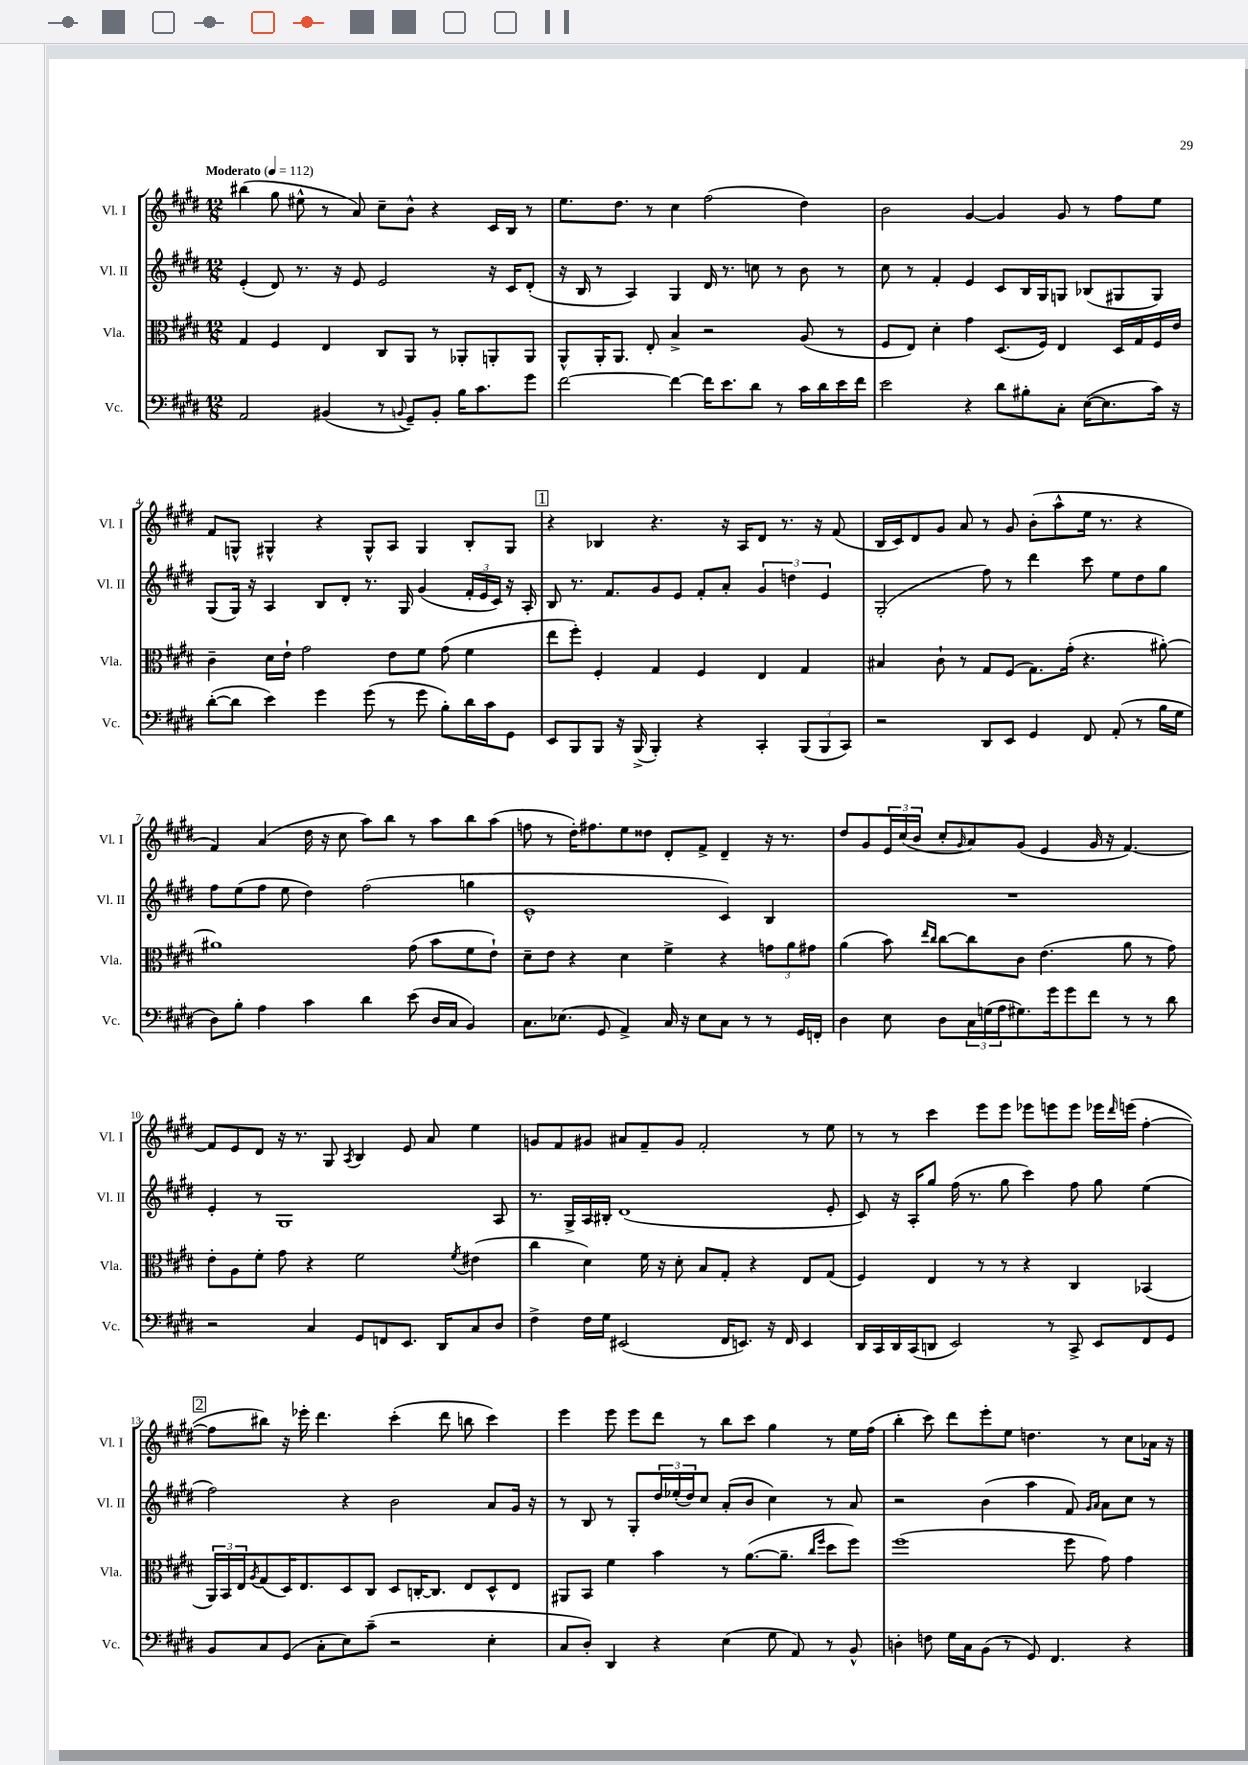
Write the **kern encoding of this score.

**kern	**kern	**kern	**kern
*part4	*part3	*part2	*part1
*staff4	*staff3	*staff2	*staff1
*I"Vc.	*I"Vla.	*I"Vl. II	*I"Vl. I
*I'Vc.	*I'Vla.	*I'Vl. II	*I'Vl. I
*clefF4	*clefC3	*clefG2	*clefG2
*k[f#c#g#d#]	*k[f#c#g#d#]	*k[f#c#g#d#]	*k[f#c#g#d#]
*M12/8	*M12/8	*M12/8	*M12/8
*MM112	*MM112	*MM112	*MM112
=1	=1	=1	=1
!	!	!	!LO:TX:a:B:t=Moderato
2AA/	4G#/	(4e'/	(4bb#X\
.	4F#/	8d#/)	8gg#\
.	.	8.r	8ee#X^^\
(4BB#X/	4E/	.	8r
.	.	16r	.
.	.	8e/	8a/)
8r	8C#/L	2e/	8cc#~\L
8qqBBn/	.	.	.
8GG#~/L)	8AA/J	.	8b^^\J
8BB'/J	8r	.	4r
16B\KL	8AA-X'/L	.	.
8.c#\	.	.	.
.	8AAn'/	16r	16c#/LL
.	.	16c#/KL	16B/JJ
8g#\J	8AA/J	(8d#'/J	8r
=2	=2	=2	=2
[2f#\	8AA^^/L	16r	8.ee\L
.	.	16B/	.
.	16AA'/K	8r	.
.	8.AA/J	.	8.dd#\J
.	.	4A/)	.
.	8E'/	.	8r
4f#\_	4B^/	4G#/	4cc#\
16f#\KL]	2r	16d#/	(2ff#\
8.e\	.	8.r	.
8d#\J	.	8ccn\	.
8r	.	8r	.
16c#\LL	(8A/	8b\	4dd#\)
16d#\	.	.	.
16e\	8r	8r	.
16f#\JJ	.	.	.
=3	=3	=3	=3
2e\	8F#/L	8cc#\	2b\
.	8E/J)	8r	.
.	4d#'\	4f#'/	.
4r	4g#\	4e/	[4g#/
8d#\L	(8.D#/L	8c#/L	4g#/]
8B#X'\	.	16B/L	.
.	16F#/Jk)	16G#/J	.
8C#'\J	4E/	8Gn/J	8g#/
([16E\KL	.	(8B-X/L	8r
8.E\]	.	.	.
.	16D#/LL	8G#X/	8ff#\L
.	16G#/	.	.
16c#\Jk)	16F#/	8G#/J)	8ee\J
16r	16e/JJ	.	.
!!LO:LB:g=z
=4	=4	=4	=4
([8d#'\L	4c#~\	(8G#/L	8f#/L
8d#\J]	.	16G#/Jk)	8Gn^^/J
.	.	16r	.
4e\)	16d#\LL	4A/	4G#X^^/
.	16e`\JJ	.	.
.	2g#\	.	.
4g#\	.	8B/L	4r
.	.	8d#'/J	.
(8g#\	.	8.r	8G#^^/L
8r	8e\L	.	8A/J
.	.	16G#/	.
8g#\	8f#\J	(4g#/	4G#/
8B'\L)	(8g#\	.	.
16d#\L	4f#\	24f#'/LL	8B'/L
.	.	24e/	.
16c#\J	.	.	.
.	.	24c#/JJ)	.
8GG#\J	.	16r	8G#/J
.	.	16A'/	.
!!LO:REH:place=s1:t=1
=5	=5	=5	=5
8EE/L	8ee\L	8B/	4r
8BBB/	8ff#'\J)	8.r	.
8BBB/J	4F#'/	.	4B-X/
.	.	8.f#/L	.
16r	.	.	.
(16BBB^/	.	.	.
4BBB'/)	4G#/	8g#/	4.r
.	.	8e/J	.
4r	4F#/	8f#'/L	.
.	.	8a'/J	16r
.	.	.	16A/KL
4CC#'/	4E/	6g#/	8d#/J
.	.	.	8.r
.	.	6ddn\	.
(12BBB/L	4G#/	.	.
.	.	.	16r
12BBB/	.	6e/	.
.	.	.	(8f#/
12CC#/J)	.	.	.
=6	=6	=6	=6
2r	4B#X/	(2G#'/	16B/LL
.	.	.	16c#/J)
.	.	.	8d#/
.	8c#`\	.	8g#/J
.	8r	.	8a/
8DD#/L	8G#/L	8ff#\)	8r
8EE/J	(8F#/J	8r	8g#/
4GG#/	8.G#\L)	4ddd#\	(8b'\L
.	.	.	8aa^^\
.	(16g#'\Jk	.	.
8FF#/	4.r	8ccc#\	16ee\Jk
.	.	.	8.r
(8AA'/	.	8ee\L	.
8r	.	8dd#\	4r
16B\LL	[8a#X'\)	8gg#\J	.
16G#\JJ	.	.	.
!!LO:LB:g=z
=7	=7	=7	=7
8D#\L)	1a#X]	8ff#\L	4f#/)
8B'\J	.	(8ee\	.
4A\	.	8ff#\J	(4a/
.	.	8ee\	.
4c#\	.	4dd#\)	16dd#\
.	.	.	16r
.	.	.	8cc#\
4d#\	.	(2ff#\	8aa\L)
.	.	.	8bb\J
(8e\	(8g#\	.	8r
16D#/LL	8b\L	.	8aa\L
16C#/JJ	.	.	.
4BB/)	8f#\	4ggn\	8bb\
.	8e`\J)	.	(8aa\J
=8	=8	=8	=8
8.C#\L	8d#~\L	1e^^	8ffn\
.	8e\J	.	8r
(8.E-X\J	.	.	.
.	4r	.	16dd#'\KL)
.	.	.	8.ff#X\
8GG#/	.	.	.
4AA^/)	4d#\	.	8ee\
.	.	.	8dd##X\J
16C#/	4f#^\	.	8d#'/L
16r	.	.	.
8E-\L	.	.	8f#^/J
8C#\J	4r	4c#/)	4d#~/
8r	.	.	.
8r	12gn\L	4B/	16r
.	.	.	8.r
.	12a\	.	.
16GG#/LL	.	.	.
.	12g#X\J	.	.
16FFn'/JJ	.	.	.
=9	=9	=9	=9
4D#\	(4a\	1.r	8dd#/L
.	.	.	8g#/
8E\	8b\)	.	24e/L
.	.	.	(24cc#/
.	.	.	24b/JJ
.	16qqee/LL	.	.
.	16qqcc#/JJ	.	.
8D#\L	[8cc#\L	.	8cc#'/L
.	.	.	16qqg#/
24C#\L	8cc#\]	.	8a/)
(24Gn\	.	.	.
24A\J	.	.	.
8.G#X\)	8c#\J	.	(8g#/J
.	(4.e\	.	4e/
16g#\k	.	.	.
8g#\	.	.	.
8f#\J	.	.	16g#/
.	.	.	16r
8r	8a\	.	[4.f#/)
8r	8r	.	.
8d#\	8g#\)	.	.
!!LO:LB:g=z
=10	=10	=10	=10
2r	8e'\L	4e'/	8f#/L]
.	8A\	.	8e/
.	8f#'\J	8r	8d#/J
.	8g#\	1G#	16r
.	.	.	8.r
4C#/	4r	.	.
.	.	.	8G#/
.	.	.	8qA/
8GG#/L	2f#\	.	4B/
8FFn/	.	.	.
8.EE/J	.	.	8e/
.	.	.	8a/
16DD#/KL	.	.	.
.	8qf#/	.	.
8C#/	(4e#X\	.	4ee\
8D#/J	.	8A/	.
=11	=11	=11	=11
4F#^\	4cc#\	8.r	8gn/L
.	.	.	8f#/
.	.	16G#^/LL	.
16F#\LL	4d#\)	16A/	8g#X/J
16G#\JJ	.	16B#X'/JJ	.
(2EE#X/	.	(1d#	8a#X/L
.	16f#\	.	8f#~/
.	16r	.	.
.	8d#'\	.	8g#/J
.	8B/L	.	2f#'/
16FF#/KL	8G#'/J	.	.
8.EEn/J)	.	.	.
.	4r	.	.
16r	.	.	.
16FF#/	.	.	.
4EE/	8E/L	.	8r
.	(8G#/J	8e'/	8ee\
=12	=12	=12	=12
16DD#/LL	4F#/)	8c#/)	8r
16CC#/	.	.	.
16DD#/	.	16r	8r
(16CC#/J	.	16A'/KL	.
8DDn/J	4E/	8gg#/J	4ccc#\
2EE/)	.	(16ff#\	.
.	.	8.r	.
.	8r	.	8eee\L
.	8r	8gg#\	8eee\J
.	4r	4ccc#\)	8eee-X\L
8r	.	.	8eeen\
8CC#^/	4C#/	8ff#\	8eee\J
8EE/L	.	8gg#\	16eee-X\LL
.	.	.	16qqddd#/
.	.	.	(16eeen\JJ
8FF#/	(4BB-X/	(4ee\	[4ff#'\
8GG#/J	.	.	.
!!LO:LB:g=z
!!LO:REH:place=s1:t=2
=13	=13	=13	=13
8BB/L	24AA/LL)	2ff#\)	8ff#\L]
.	24BB/	.	.
.	24E/J	.	.
.	8qA/	.	.
8C#/	(8G#/	.	8bb#X\J)
(8GG#/J	16D#/K)	.	16r
.	8.E/	.	16eee-X'\
8C#'\L	.	.	4.ddd#\
8E\)	8D#/	4r	.
(8c#~\J	8C#/J	.	.
2r	8D#/L	2b\	(4ccc#'\
.	[16Cn'/K	.	.
.	8.C/J]	.	.
.	.	.	8ddd#\
.	8E/L	.	8bbn\
4E'\	8D#^^/	8a/L	4ccc#\)
.	8E/J	16g#/Jk	.
.	.	16r	.
=14	=14	=14	=14
8C#/L	8AA#X/L	8r	4eee\
8D#'/J)	8BB/J	8B/	.
4DD#/	4f#\	8r	8eee\
.	.	8G#'/L	8eee\L
4r	4b\	24dd#/L	8ddd#\J
.	.	(24ee-X'/	.
.	.	24dd#/J)	.
.	.	8cc#/J	8r
(4E\	8r	(8a'/L	8bb\L
.	([8.a\L	8b/J	8ccc#\J
8G#\	.	4cc#\)	4gg#\
.	8.a~\J]	.	.
8AA/)	.	.	.
.	16qqcc#/LL	.	.
.	16qqff#/JJ	.	.
8r	8dd#\L	8r	8r
8BB^^/	8ff#\J)	8a/	16ee\LL
.	.	.	(16ff#\JJ
=15	=15	=15	=15
4Dn'\	(1ff#	2r	4bb'\
8Fn\	.	.	8ccc#\)
16G#\LL	.	.	8ddd#\L
16C#\J	.	.	.
(8BB\J	.	(4b\	8eee'\
8r	.	.	8ee\J
8GG#/)	.	4aa\	4.ddn\
4.FF#/	.	.	.
.	8ff#\	8f#/)	.
.	.	16qqg#/LL	.
.	.	16qqa/JJ	.
.	8g#\)	8a\L	8r
4r	4g#\	8cc#\J	8cc#\L
.	.	8r	16a-X\Jk
.	.	.	16r
==	==	==	==
*-	*-	*-	*-
